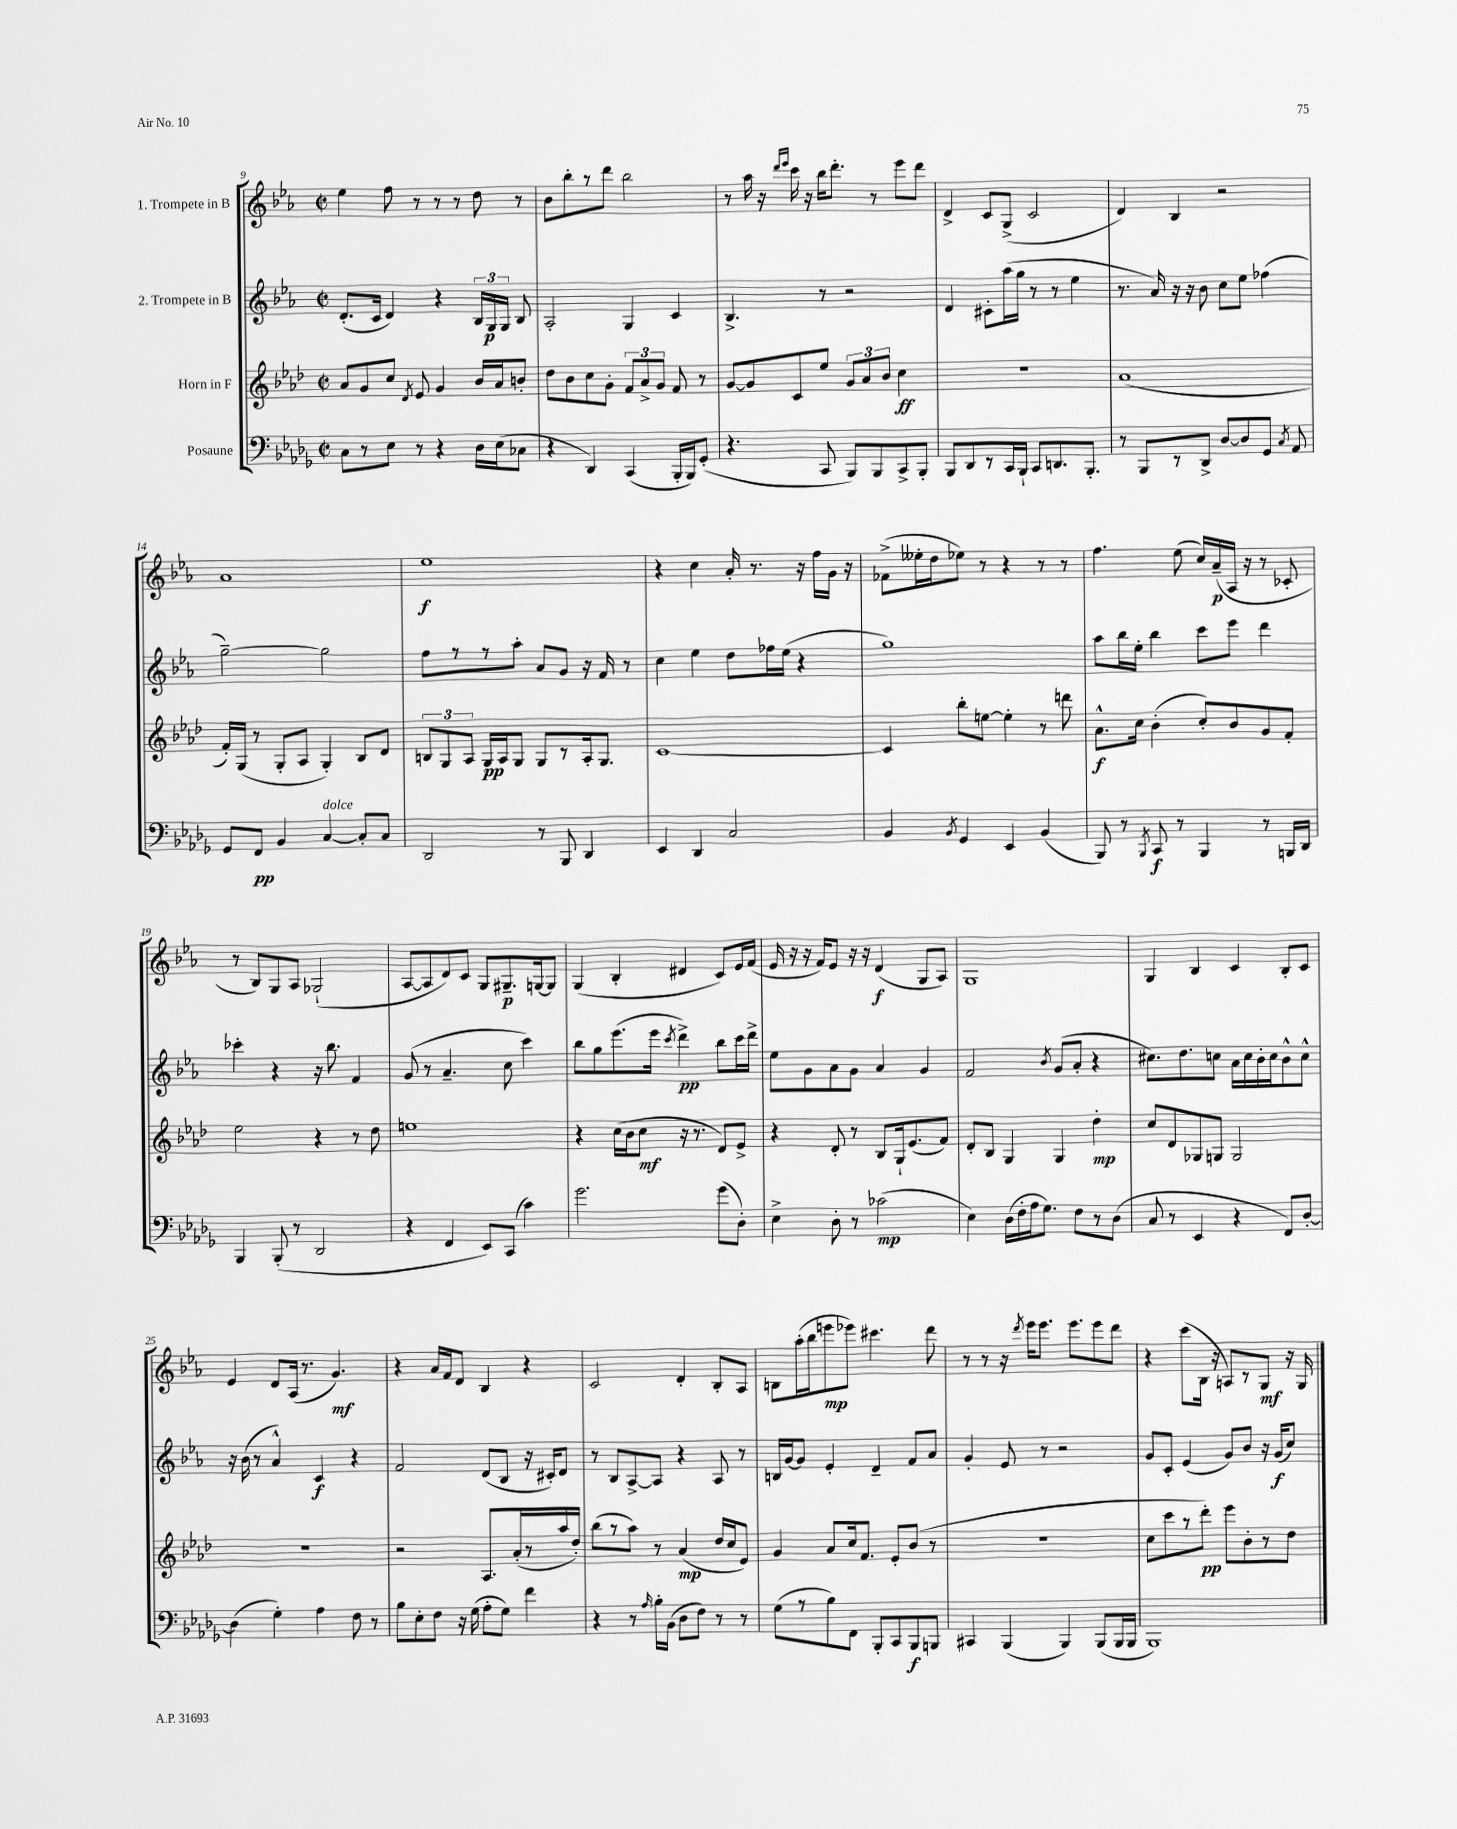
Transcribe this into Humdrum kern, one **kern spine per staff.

**kern	**kern	**kern	**kern
*staff4	*staff3	*staff2	*staff1
*clefF4	*clefG2	*clefG2	*clefG2
*k[b-e-a-d-g-]	*k[b-e-a-d-]	*k[b-e-a-]	*k[b-e-a-]
*M2/2	*M2/2	*M2/2	*M2/2
*met(c|)	*met(c|)	*met(c|)	*met(c|)
8C	8a-	(8.d'	4ee-
8r	8g	.	.
.	.	16c	.
8E-	8cc	4d)	8ff
.	8qd-	.	.
8r	8e-	.	8r
4r	4g	4r	8r
.	.	.	8r
16D-	16b-	24B-	8dd
.	.	24G	.
(16E-	16a-	.	.
.	.	24G	.
8C-	8b'	8B-	8r
=	=	=	=
4r	8dd-	2A-'	8b-
.	8b-	.	8bb-'
4DD-)	8cc	.	8r
.	8g'	.	8ddd
(4CC	12f	4G	2bb-
.	12a-^	.	.
.	12g	.	.
16BBB-'	8f	4c	.
16BBB-)	.	.	.
(8GG-'	8r	.	.
=	=	=	=
4.r	[8g	4.B-^	8r
.	8g]	.	16aa-
.	.	.	16r
.	.	.	16qqddd
.	.	.	16qqeee-
.	8c	.	16ccc
.	.	.	16r
8CC	8ee-	8r	16bb-
.	.	.	8.ddd'
8BBB-)	12g	2r	.
.	12a-	.	.
8BBB-	.	.	8r
.	12b-	.	.
8CC^	4cc	.	8eee-
8BBB-'	.	.	8ddd
=	=	=	=
8BBB-	1r	4d	4d^
8DD-	.	.	.
8r	.	8c#'	8c
16CC	.	(16aa-	(8G^
16BBB-`	.	16gg	.
8CC	.	8r	2c
8.DD	.	8r	.
.	.	4ee-	.
8.BBB-'	.	.	.
=	=	=	=
8r	(1a-	8.r	4d)
8BBB-	.	.	.
.	.	16a-)	.
8r	.	16r	4B-
.	.	16r	.
8DD-^	.	8b-	.
[8D-	.	8cc	2r
8D-]	.	8ee-	.
8GG-	.	(4ff-	.
8qC	.	.	.
8AA-	.	.	.
=	=	=	=
8GG-	16f')	[2gg~)	1a-
.	(16G	.	.
8FF	8r	.	.
4BB-	8G'	.	.
.	8A-	.	.
[4C	4G')	2gg]	.
8C']	8B-	.	.
8C	8d-	.	.
=	=	=	=
2DD-	12B	8ff	1ee-
.	12G	.	.
.	.	8r	.
.	12A-	.	.
.	16G	8r	.
.	16A-	.	.
.	8G	8aa-'	.
8r	8G	8a-	.
8BBB-	8r	8g	.
4DD-	16A-'	16r	.
.	8.G	16f	.
.	.	8r	.
=	=	=	=
4EE-	[1c	4cc	4r
4DD-	.	4ee-	4cc
2C	.	8dd	16a-'
.	.	.	8.r
.	.	16ff-	.
.	.	(16ee-	.
.	.	4r	16r
.	.	.	16ff
.	.	.	16g
.	.	.	16r
=	=	=	=
4BB-	4c]	1gg)	(8f-^
.	.	.	16ee--'
.	.	.	16dd
8qBB-	.	.	.
4GG-	8bb-'	.	8ee-)
.	[8ee	.	8r
4EE-	4ee']	.	4r
(4BB-	8r	.	8r
.	8ddd	.	8r
=	=	=	=
8BBB-)	8.a-^^	8aa-	4.ff
8r	.	16bb-	.
.	16cc	16ee-'	.
8qBBB-	.	.	.
8CC	(4b-'	4bb-	.
8r	.	.	(8ee-
4BBB-	8cc')	8ccc	16cc)
.	.	.	(16a-~
.	8b-	8eee-	16A-
.	.	.	16r
8r	8g	4ddd	8r
16BBB	8f'	.	8c-'
16DD-	.	.	.
=	=	=	=
4BBB-	2ee-	4ccc-'	8r
.	.	.	8B-)
(8BBB-'	.	4r	8G
8r	.	.	8A-
2DD-	4r	16r	(2G-`
.	.	8.bb-	.
.	8r	4f	.
.	8dd-	.	.
=	=	=	=
4r	1ee	(8g	[8A-
.	.	8r	8A-]
4FF	.	4.a-~	8d)
.	.	.	8c
8EE-)	.	.	8G
(8CC	.	8cc	8.G#~
4c)	.	4ccc)	.
.	.	.	[16G
.	.	.	8G]
=	=	=	=
2.g-	4r	8bb-	(4G
.	.	8gg	.
.	(16cc	(8.eee-	4B-'
.	16b-	.	.
.	8cc	.	.
.	.	16eee-	.
.	.	8qccc	.
.	16r	4ddd^)	4d#
.	8.r	.	.
(8g-	8d-)	8bb-	8c)
8D-')	8e-^	16ccc	16e-
.	.	16ddd^	(16f
=	=	=	=
4E-^	4r	8ee-	16e-
.	.	.	16r
.	.	8g	16r
.	.	.	16f)
8D-'	8d-'	8a-	8e-
8r	8r	8g	16r
.	.	.	16r
(2c-	8B-	4a-	(4d
.	16G`	.	.
.	(8.e-	.	.
.	.	4g	8G
.	8f)	.	8A-)
=	=	=	=
4E-)	8d-'	2f	1G
.	8B-	.	.
(16D-	4G	.	.
16F'	.	.	.
16A-	.	.	.
8.G-)	.	.	.
.	.	8qb-	.
.	4G	(8g	.
8F	.	8a-'	.
8r	4dd-'	4r	.
(8D-	.	.	.
=	=	=	=
8C	8cc	8.cc#)	4G
8r	8d-	.	.
.	.	8.dd	.
4EE-	8G-	.	4B-
.	8G	8cc	.
4r	2G	16a-	4c
.	.	16cc	.
.	.	16b-'	.
.	.	16cc	.
8FF)	.	8b-^^	8B-'
[8D-'	.	8cc^^	8c
=	=	=	=
(4D-]	1r	16r	4e-
.	.	(16b-	.
.	.	8r	.
4G-')	.	4a-^^)	8d
.	.	.	(16A-
.	.	.	8.r
4A-	.	4c	.
.	.	.	4.g)
8F	.	4r	.
8r	.	.	.
=	=	=	=
8B-	2r	2f	4r
8E-'	.	.	.
8F	.	.	16a-
.	.	.	16f
16r	.	.	8d
(16G-	.	.	.
8A-'	8.A-	(8d	4B-
8G-)	.	8B-	.
.	(16a-'	.	.
4f	8r	16r	4r
.	.	16c#')	.
.	16aa-	8d	.
.	16dd-')	.	.
=	=	=	=
4r	(8bb-	8r	2c
.	8r	8B-	.
8r	8aa-)	[8A-^	.
16qqA-	.	.	.
16B-'	8r	8A-]	.
(16BB-	.	.	.
8D-	(4a-	4r	4d'
8F)	.	.	.
8r	16dd-	8A-	8B-'
.	16cc	.	.
8r	8e-)	8r	8A-
=	=	=	=
(8G-	4g	16B	8B
.	.	[16g	.
8r	.	8g]	(16aa-'
.	.	.	16bb-
8B-)	8a-	4e-'	8eee
8FF	16cc	.	8eee-)
.	8.f	.	.
8BBB-'	.	4d~	4.ccc#
8CC	8e-'	.	.
8BBB-	(8b-	8f	.
8BBB	8r	8a-	8ddd
=	=	=	=
4CC#	1r	4g'	8r
.	.	.	8r
(4BBB-	.	8e-	16r
.	.	.	8qddd
.	.	.	16eee-
.	.	8r	8.eee-
4BBB-)	.	2r	.
.	.	.	8.eee-
(8BBB-	.	.	8eee-
16BBB-	.	.	8ddd
16BBB-	.	.	.
=	=	=	=
1BBB-)	8cc	8g	4r
.	8ccc	8c'	.
.	8r	(4e-	(8ccc
.	8ddd-')	.	16B-
.	.	.	16r
.	8eee-	8g)	8A)
.	8b-'	8b-	8r
.	8r	16r	8G
.	.	(16g	.
.	8dd-	8cc)	16r
.	.	.	16G
==	==	==	==
*-	*-	*-	*-
